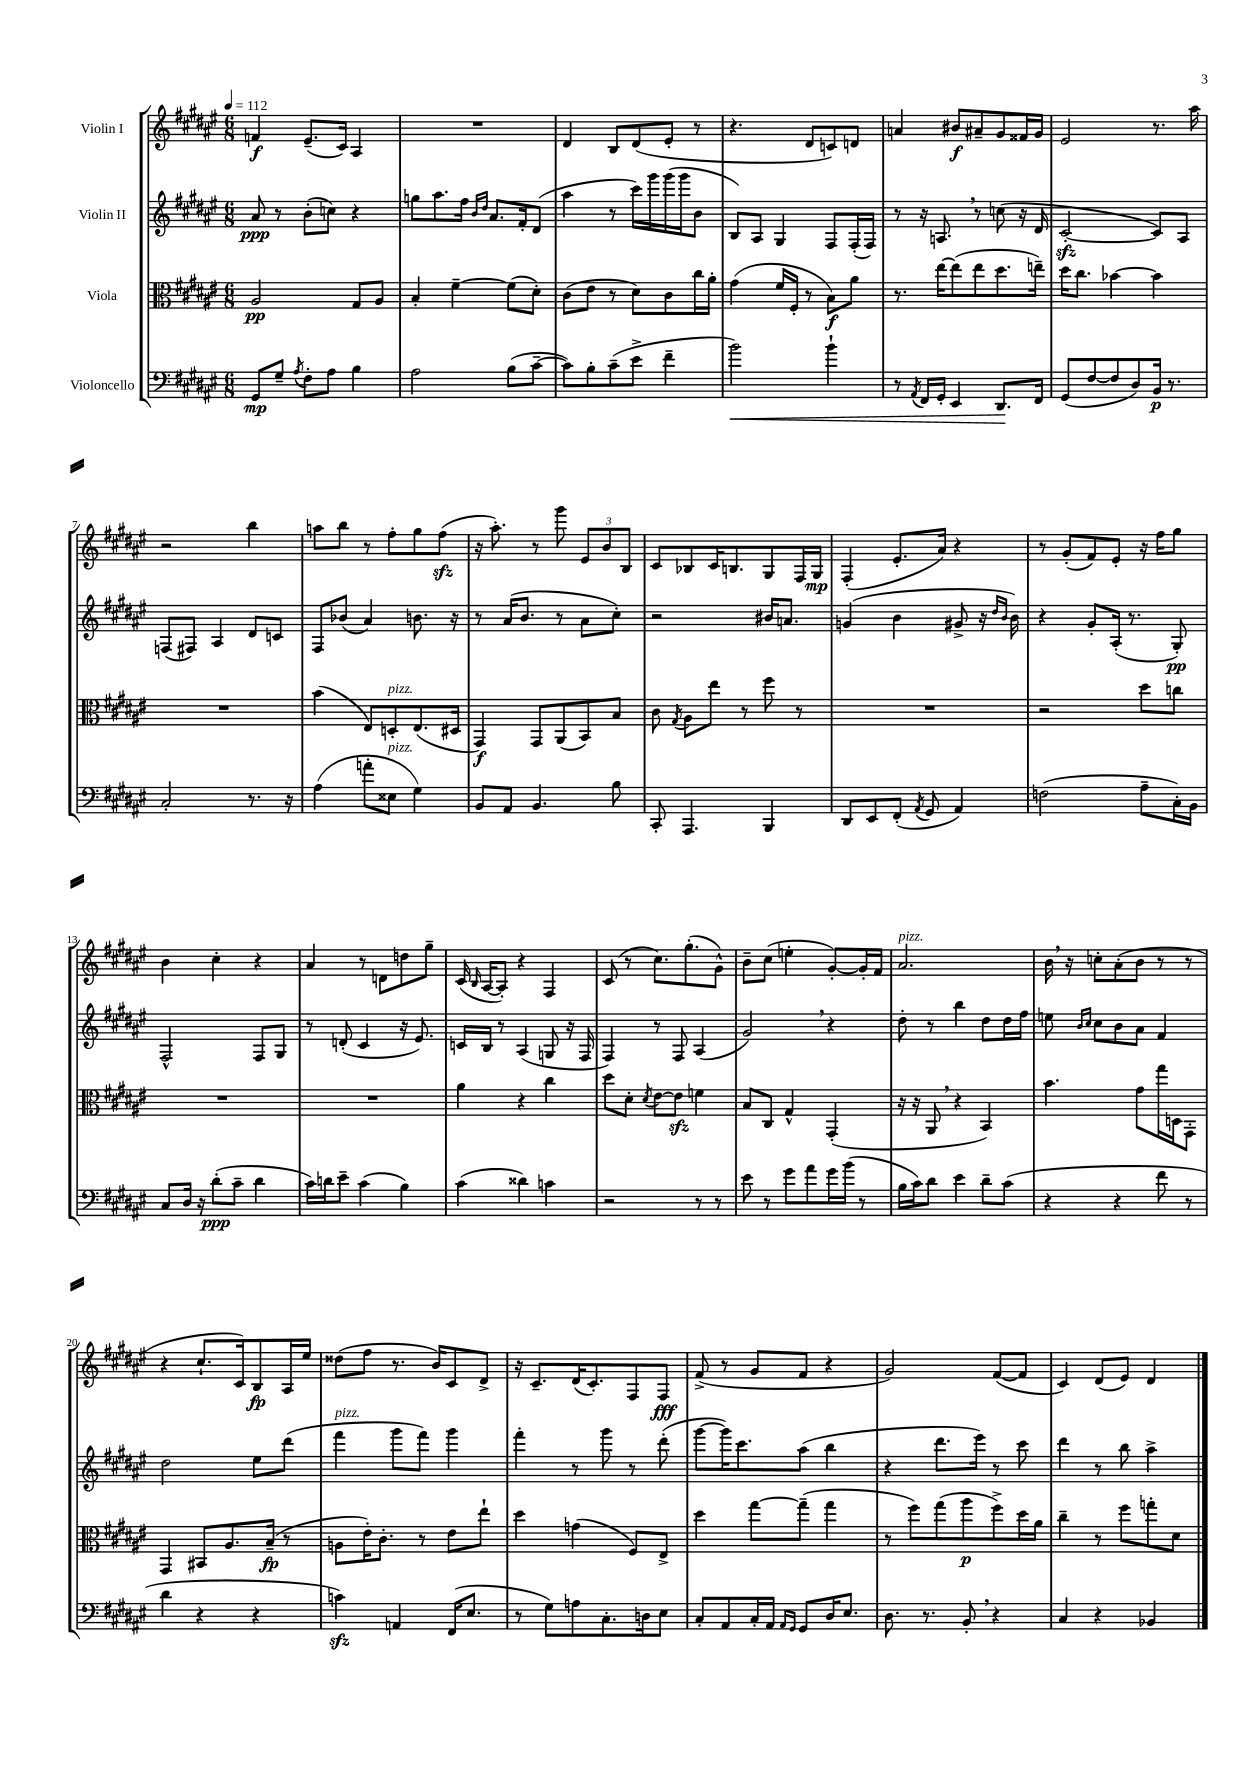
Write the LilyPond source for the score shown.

<<
\new StaffGroup <<
\new Staff = "s0" \with { instrumentName = "Violin I" } {
    \clef treble \key fis \major \numericTimeSignature \time 6/8 \tempo 4 = 112
    \autoBeamOff f'4\f eis'8.[--( cis'16]) ais4 |
    R2. |
    dis'4 b8[ dis'8( eis'8]-. r8 |
    r4. dis'8[ c'8) d'8] |
    a'4 bis'8[\f ais'8-- gis'8 fisis'16 gis'16] |
    eis'2 r8. ais''16 |
    r2 b''4 |
    a''8[ b''8] r8 fis''8[-. gis''8 fis''8]\sfz( |
    r16 ais''8.-.) r8 gis'''8 \tuplet 3/2 { eis'8[ b'8 b8] } |
    cis'8[ bes8 cis'16 b8. gis8 fis16 gis16]\mp |
    fis4-.( eis'8.[-. ais'16]) r4 |
    r8 gis'8[-.( fis'8) eis'8]-. r16 fis''16[ gis''8] |
    b'4 cis''4-. r4 |
    ais'4 r8 d'8[ d''8 gis''8]-- |
    cis'16( \grace { b16 } ais16[~ ais8]-.) r4 fis4 |
    cis'8( r8 cis''8.[) gis''8.-.( gis'8]-^) |
    b'8[-- cis''8]( e''4-. gis'8[~-.) gis'16-. fis'16] |
    ais'2.^\markup { \italic "pizz." } |
    b'16 \breathe r16 c''8[-. ais'8-.( b'8] r8 r8 |
    r4 cis''8.[-! cis'16) b8\fp ais16 eis''16] |
    disis''8[( fis''8] r8. b'16[) cis'8 dis'8]-> |
    r16 cis'8.[-- dis'16( cis'8.-.) fis8 fis8]\fff |
    fis'8->( r8 gis'8[ fis'8] r4 |
    gis'2) fis'8[~( fis'8] |
    cis'4) dis'8[( eis'8]) dis'4 \bar "|." |
}
\new Staff = "s1" \with { instrumentName = "Violin II" } {
    \clef treble \key fis \major \numericTimeSignature \time 6/8
    \autoBeamOff ais'8\ppp r8 b'8[-.( c''8]) r4 |
    g''8[ ais''8. fis''16] \grace { b'16[ dis''16] } ais'8.[ fis'16-. dis'8]( |
    ais''4 r8 cis'''16[) gis'''16 gis'''16( gis'''16 b'8] |
    b8[) ais8] gis4 fis8[ fis16-.( fis16]) |
    r8 r16 a8. \breathe r8 c''8( r16 dis'16 |
    cis'2~-.\sfz cis'8[) ais8] |
    f8[( fis8]) ais4 dis'8[ c'8] |
    fis8[ bes'8]( ais'4) b'8. r16 |
    r8 ais'16[( b'8.] r8 ais'8[ cis''8]-.) |
    r2 bis'16[ a'8.] |
    g'4( b'4 gis'8-> r16 \grace { dis''16[ b'16] } b'16) |
    r4 gis'8[-. ais16]-.( r8. gis8-.\pp) |
    fis2-^ fis8[ gis8] |
    r8 d'8-.( cis'4 r16 eis'8.) |
    c'16[ b16] r8 ais4( g8 r16 fis16 |
    fis4) r8 fis8 ais4( |
    gis'2) \breathe r4 |
    dis''8-. r8 b''4 dis''8[ dis''16 fis''16] |
    e''8 \grace { b'16[ cis''16] } cis''8[ b'8 ais'8] fis'4 |
    dis''2 eis''8[ dis'''8]( |
    fis'''4^\markup { \italic "pizz." } gis'''8[ fis'''8]) gis'''4 |
    fis'''4-. r8 gis'''8 r8 dis'''8-.( |
    gis'''8[~ gis'''16) cis'''8. ais''8]( b''4 |
    r4 dis'''8.[ eis'''16]) r8 cis'''8 |
    dis'''4 r8 b''8 ais''4-> \bar "|." |
}
\new Staff = "s2" \with { instrumentName = "Viola" } {
    \clef alto \key fis \major \numericTimeSignature \time 6/8
    \autoBeamOff ais2\pp gis8[ ais8] |
    b4-. fis'4~-- fis'8[( dis'8]-.) |
    cis'8[( eis'8] r8 dis'8[) cis'8 cis''16 ais'16]-. |
    gis'4( fis'16[ fis16]-. r8 b8[\f) ais'8] |
    r8. eis''16[~ eis''8( eis''8 dis''8. e''16]--) |
    dis''16[ cis''8.] bes'4~ bes'4 |
    R2. |
    b'4( eis8[) d8-.^\markup { \italic "pizz." } eis8.( dis16] |
    gis,4\f) gis,8[ ais,8( b,8) b8] |
    cis'8 \acciaccatura { gis8 } ais8[ eis''8] r8 fis''8 r8 |
    R2. |
    r2 dis''8[ c''8] |
    R2. |
    R2. |
    ais'4 r4 cis''4 |
    dis''8[ dis'8]-. \acciaccatura { dis'8 } eis'8[~ eis'8]\sfz f'4 |
    b8[ cis8] gis4-^ gis,4-.( |
    r16 r16 ais,8 \breathe r4 b,4) |
    b'4. gis'8[ gis''16 d16 gis,8]-. |
    gis,4 bis,8[ ais8. b16]--\fp( r8 |
    a8[ eis'16-.) cis'8.]-. r8 eis'8[ eis''8]-! |
    dis''4 g'4( fis8[) eis8]-> |
    dis''4 gis''8[~ gis''8]--( gis''4 |
    r8 fis''8[) gis''8( ais''8\p fis''8->) dis''16 ais'16] |
    cis''4-- r8 fis''8[ g''8-. dis'8] \bar "|." |
}
\new Staff = "s3" \with { instrumentName = "Violoncello" } {
    \clef bass \key fis \major \numericTimeSignature \time 6/8
    \autoBeamOff gis,8[\mp gis8]-- \acciaccatura { ais8 } fis8[-. ais8] b4 |
    ais2 b8[( cis'8]~-- |
    cis'8[) b8-. cis'8--( eis'8]-> fis'4-- |
    b'2\<) b'4-! |
    r8 \acciaccatura { ais,8 } fis,16[ gis,16]-. eis,4 dis,8.[\! fis,16] |
    gis,8[( fis8~ fis8 dis8) b,16]\p r8. |
    cis2-. r8. r16 |
    ais4( a'8[-. eisis8]^\markup { \italic "pizz." } gis4) |
    b,8[ ais,8] b,4. b8 |
    cis,8-. ais,,4. b,,4 |
    dis,8[ eis,8 fis,8]-.( \acciaccatura { ais,8 } gis,8 ais,4) |
    f2( ais8[-- cis16-.) b,16] |
    cis8[ dis16] r16 dis'8[-.\ppp( cis'8]-- dis'4 |
    cis'16[) d'16 eis'8]-- cis'4( b4) |
    cis'4( disis'4) c'4 |
    r2 r8 r8 |
    eis'8 r8 gis'8[ ais'8 gis'16 b'16]( r8 |
    b16[ cis'16) dis'8] eis'4 dis'8[-- cis'8]( |
    r4 r4 fis'8 r8 |
    dis'4 r4 r4 |
    c'4\sfz) a,4 fis,16[( eis8.] |
    r8 gis8[) a8 cis8.-. d16 eis8] |
    cis8[-. ais,8 cis16-. ais,16] \grace { ais,16[ gis,16] } gis,8[ dis16 eis8.] |
    dis8. r8. b,8-. \breathe r4 |
    cis4 r4 bes,4 \bar "|." |
}
>>
>>
